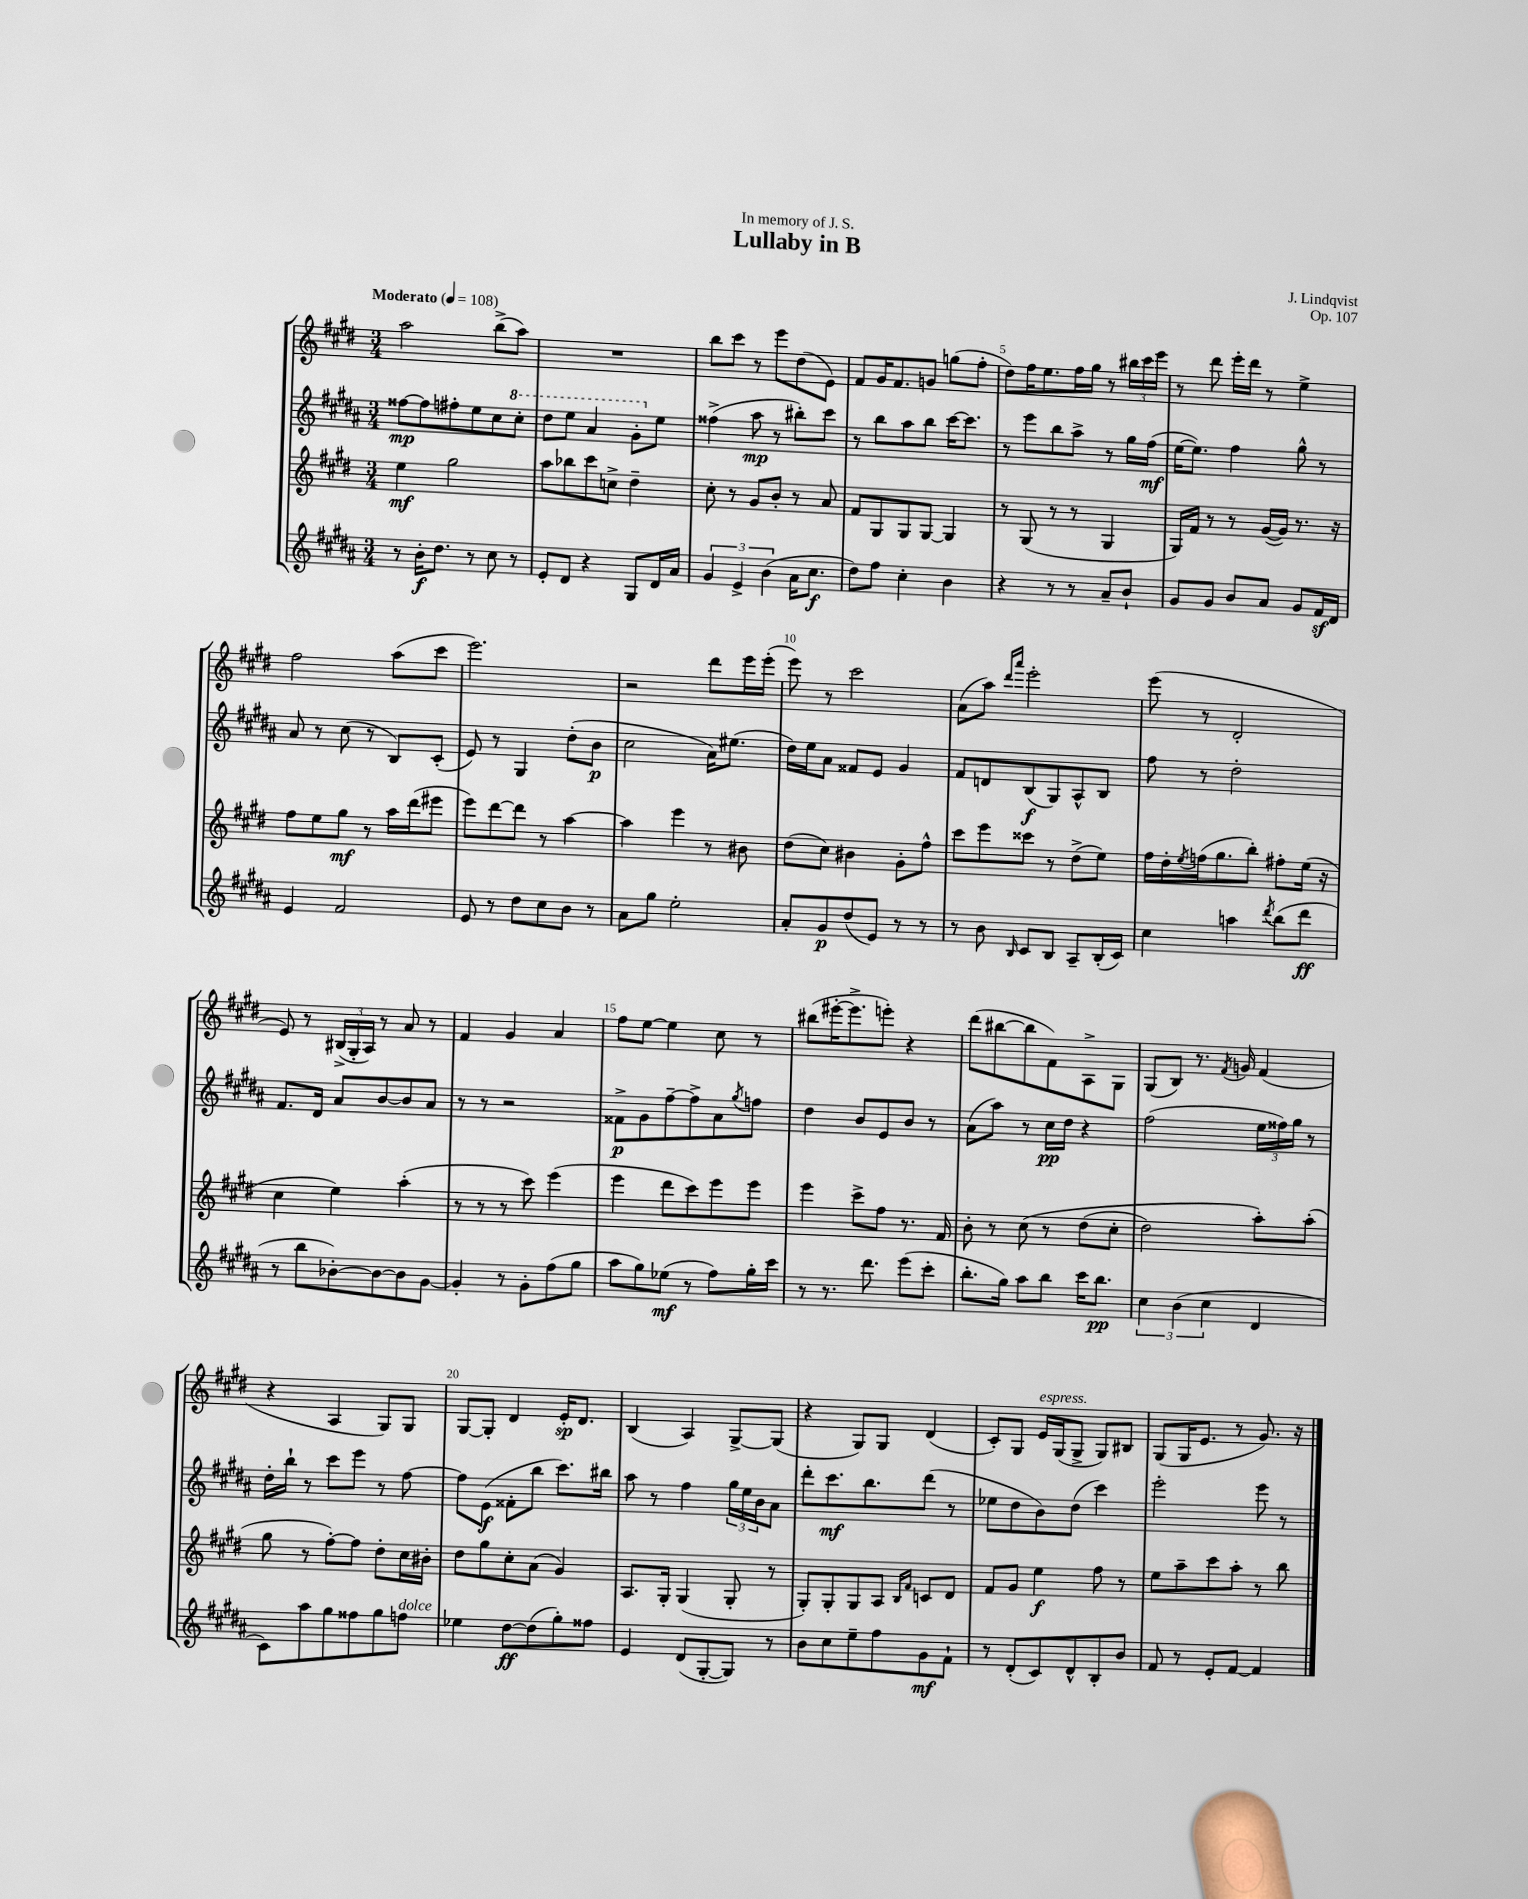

**kern	**kern	**kern	**kern
*staff4	*staff3	*staff2	*staff1
*clefG2	*clefG2	*clefG2	*clefG2
*k[f#c#g#d#a#]	*k[f#c#g#d#]	*k[f#c#g#d#a#]	*k[f#c#g#d#]
*M3/4	*M3/4	*M3/4	*M3/4
*MM108	*MM108	*MM108	*MM108
8r	4ee\	[8ff##\L	2aa\
16b'\LK	.	8ff##\]	.
8.dd#\J	.	.	.
.	2gg#\	8ff#'\	.
8r	.	8ee\	.
8cc#\	.	8cc#\	(8bb^\L
8r	.	8ccc#'\J	8aa\J)
=	=	=	=
8e'/L	8aa\L	8ddd#\L	2.r
8d#/J	8bb-\	8eee\J	.
4r	8ccc#\	4aa#/	.
.	8cc^\J	.	.
8G#/L	4dd#~\	8gg#'\L	.
16d#/L	.	8ee\J	.
16a#/JJ	.	.	.
=	=	=	=
6g#/	8cc#'\	(4ff##^\	8bb\L
.	8r	.	8ccc#\J
6e^/	.	.	.
.	8g#/L	8aa#\	8r
(6b\	.	.	.
.	8b'/J	8r	8eee\L
16a#\LK	8r	8bb#'\L)	(8dd#\
8.cc#\J	.	.	.
.	8a/	8ccc#\J	8e\J)
=	=	=	=
8dd#\L)	8f#/L	8r	8f#/L
8ff#\J	8G#/	8bb\L	16g#/K
.	.	.	8.f#/
4cc#'\	8G#/	8aa#\	.
.	[8G#/J	8bb\J	8g/J
4b\	4G#/]	[16ccc#\LK	(8gg\L
.	.	8.ccc#\]J	.
.	.	.	8ff#'\J
=	=	=	=
4r	8r	8r	8dd#\L)
.	(8G#/	8eee\L	16ff#\K
.	.	.	8.ee\
8r	8r	8bb\	.
8r	8r	8aa#^\J	16ff#\L
.	.	.	16gg#\JJ
8a#~/L	4G#/	8r	8r
8b`/J	.	16gg#\LL	24bb#\LL
.	.	.	24ccc#\
.	.	(16ff#\JJ	.
.	.	.	24eee\JJ
=	=	=	=
8g#/L	16G#/LL)	[16ee\LK	8r
.	16f#/JJ	8.ee\]J)	.
8g#/J	8r	.	8ddd#\
8b/L	8r	4ff#\	16eee'\LL
.	.	.	16ddd#\JJ
8a#/J	([16g#/LL	.	8r
.	16g#/]JJ)	.	.
8g#/L	8.r	8gg#^^\	4ee^\
16f#/L	.	8r	.
16d#/JJ	16r	.	.
=	=	=	=
4e/	8ff#\L	8a#/	2ff#\
.	8ee\	8r	.
2f#/	8gg#\J	(8cc#\	.
.	8r	8r	.
.	16aa\LL	8B/L)	(8aa\L
.	(16ddd#\J	.	.
.	8eee#\J	(8c#'/J	8ccc#\J
=	=	=	=
8e/	8eee\L)	8e/)	2.eee\)
8r	[8ddd#\	8r	.
8dd#\L	8ddd#\]J	4G#/	.
8cc#\	8r	.	.
8b\J	[4aa\	(8dd#'\L	.
8r	.	8b\J	.
=	=	=	=
8a#\L	4aa\]	2cc#\	2r
8gg#\J	.	.	.
2ee'\	4eee\	.	.
.	8r	16a#\LK)	8ddd#\L
.	.	(8.ee#\J	.
.	8b#\	.	16eee\L
.	.	.	(16eee'\JJ
=	=	=	=
8a#'/L	(8dd#\L	16dd#\LL)	8eee\)
.	.	16ee\J	.
8g#/	8cc#\J)	8a#\J	8r
(8dd#/	4b#\	8f##/L	2ccc#\
8e/J)	.	8e/J	.
8r	8g#'\L	4g#/	.
8r	8ff#^^\J	.	.
=	=	=	=
8r	8ccc#\L	8f#/L	(8a\L
8b\	8eee\	8d/	8aa\J)
.	.	.	16qqddd#/LL
16qqB/	.	.	16qqaaa/JJ
8c#/L	8ccc##\J	(8B/	2eee'\
8B/J	8r	8G#/)	.
8A#~/L	(8dd#^\L	8A#^^/	.
(16B'/L	8ee\J)	8B/J	.
16c#/JJ)	.	.	.
=	=	=	=
4cc#\	16ff#\LL	8ff#\	(8eee\
.	16dd#'\	.	.
.	8qee/	.	.
.	(16ff\J	8r	8r
.	8.gg#\	.	.
4aa\	.	2dd#'\	2d#'/
.	8bb'\J)	.	.
8qddd#/	.	.	.
(8bb\L	8ff#'\L	.	.
8ddd#\J	(16ee\Jk	.	.
.	16r	.	.
=	=	=	=
8r	4cc#\	8.f#/L	8e/)
8bb\L	.	.	8r
.	.	16d#/Jk	.
[8b-'\)	4ee\)	8a#/L	(24B#^/LL
.	.	.	24G#'/
.	.	.	24A/JJ)
8b-\_	.	[8b/	8r
8b-\]	(4aa'\	8b/]	8a/
[8g#\J	.	8a#/J	8r
=	=	=	=
4g#'/]	8r	8r	4f#/
.	8r	8r	.
8r	8r	2r	4g#/
8g#'\L	8ccc#\)	.	.
(8ff#\	(4eee\	.	4a/
8gg#\J	.	.	.
=	=	=	=
8aa#\L	4eee\	8f##^\L	8ff#\L
8gg#\)	.	8g#\	[8ee\J
(8ee-\J	8ddd#\L	[8ff#~\	4ee\]
8r	8ccc#\)	8ff#^\]	.
8ff#\L)	8eee\	8a#\	8cc#\
.	.	8qgg#/	.
16gg#'\L	8eee\J	8ff\J	8r
16ccc#\JJ	.	.	.
=	=	=	=
8r	4eee\	4dd#\	(8bb#\L
8.r	.	.	[16eee#'\K
.	.	.	8.eee#^\]
.	8ccc#^\L	8b/L	.
8.ddd#\	.	.	.
.	8ff#\J	8e/	8eee'\J)
(8eee\L	8.r	8b/J	4r
8ccc#'\J	.	8r	.
.	16f#/	.	.
=	=	=	=
8.bb'\L	8b'\	(8a#\L	(8ddd#\L
.	8r	8aa#\J)	[8bb#\
16gg#\Jk)	.	.	.
8aa#\L	&(8cc#\	8r	8bb#\]
8bb\J	8r	16cc#\LL	8f#\)
.	.	16dd#\JJ	.
16ccc#\LK	(8dd#\L	4r	8A^\
8.bb\J	.	.	.
.	8cc#'\J	.	8G#\J
=	=	=	=
6cc#\	2dd#\)	(2ff#\	(8G#/L
.	.	.	8B/J)
(6b\	.	.	.
.	.	.	8.r
6cc#\	.	.	.
.	.	.	8qf#/
.	.	.	16g/
4d#/	8aa'\L&)	24ee\LL	(4f#/
.	.	24ff##\)	.
.	.	24gg#\JJ	.
.	(8aa'\J	8r	.
=	=	=	=
8c#\L)	8gg#\	16dd#'\LL	4r
.	.	16bb`\JJ	.
8aa#\	8r	8r	.
8gg#\	[8ff#'\L)	8ccc#\L	4A/
8ff##\	8ff#\]J	8eee\J	.
8gg#\	8dd#'\L	8r	8G#/L)
8ff\J	16cc#\L	[8ff#\	8G#/J
.	16b#'\JJ	.	.
=	=	=	=
4ee-\	8dd#\L	8ff#\]L	[8G#/L
.	8gg#\	(8e\J	8G#'/]J
[8dd#\L	8cc#'\	8f##'\L	4d#/
(8dd#\]	(8a\J	8bb\J	.
8gg#'\)	4g#/)	8.ccc#\L)	16e'/LK
.	.	.	8.d#/J
8ff##\J	.	.	.
.	.	16bb#\Jk	.
=	=	=	=
4e/	8.A/L	8aa#\	(4B/
.	.	8r	.
.	16G#'/Jk	.	.
(8d#/L	(4G#/	4ff#\	4A/)
[8G#'/	.	.	.
8G#/]J)	8G#'/	24gg#\LL	[8G#^/L
.	.	24ee\	.
.	.	24b\J	.
8r	8r	8a#\J	(8G#/]J
=	=	=	=
8b\L	8G#'/L)	8ddd#'\L	4r
8cc#\	8G#'/	8.ccc#\	.
8ee~\	8G#/	.	8G#/L)
.	.	8.bb\	.
8ff#\	8A/J	.	8G#/J
.	16qqB/LL	.	.
.	16qqf#/JJ	.	.
8g#\	8c/L	(8ddd#\J	(4d#/
8f#`\J	8d#/J	8r	.
=	=	=	=
8r	8f#/L	8ee-\L	8c#'/L)
(8d#'/L	8g#/J	8dd#\	8G#/J
8c#/)	4ee\	8b\)	16e/LL
.	.	.	(16G#/J
8d#^^/	.	(8dd#\J	8G#^/J
8B'/	8ff#\	4ccc#\)	8G#/L)
8b/J	8r	.	8B#/J
=	=	=	=
8f#/	8ee\L	2eee'\	(8G#/L
8r	8aa~\	.	16G#/K
.	.	.	8.e/J
8e'/L	8ccc#\	.	.
[8f#/J	8aa'\J	.	8r
4f#/]	8r	8eee\	8.g#/)
.	8bb\	8r	.
.	.	.	16r
==	==	==	==
*-	*-	*-	*-
